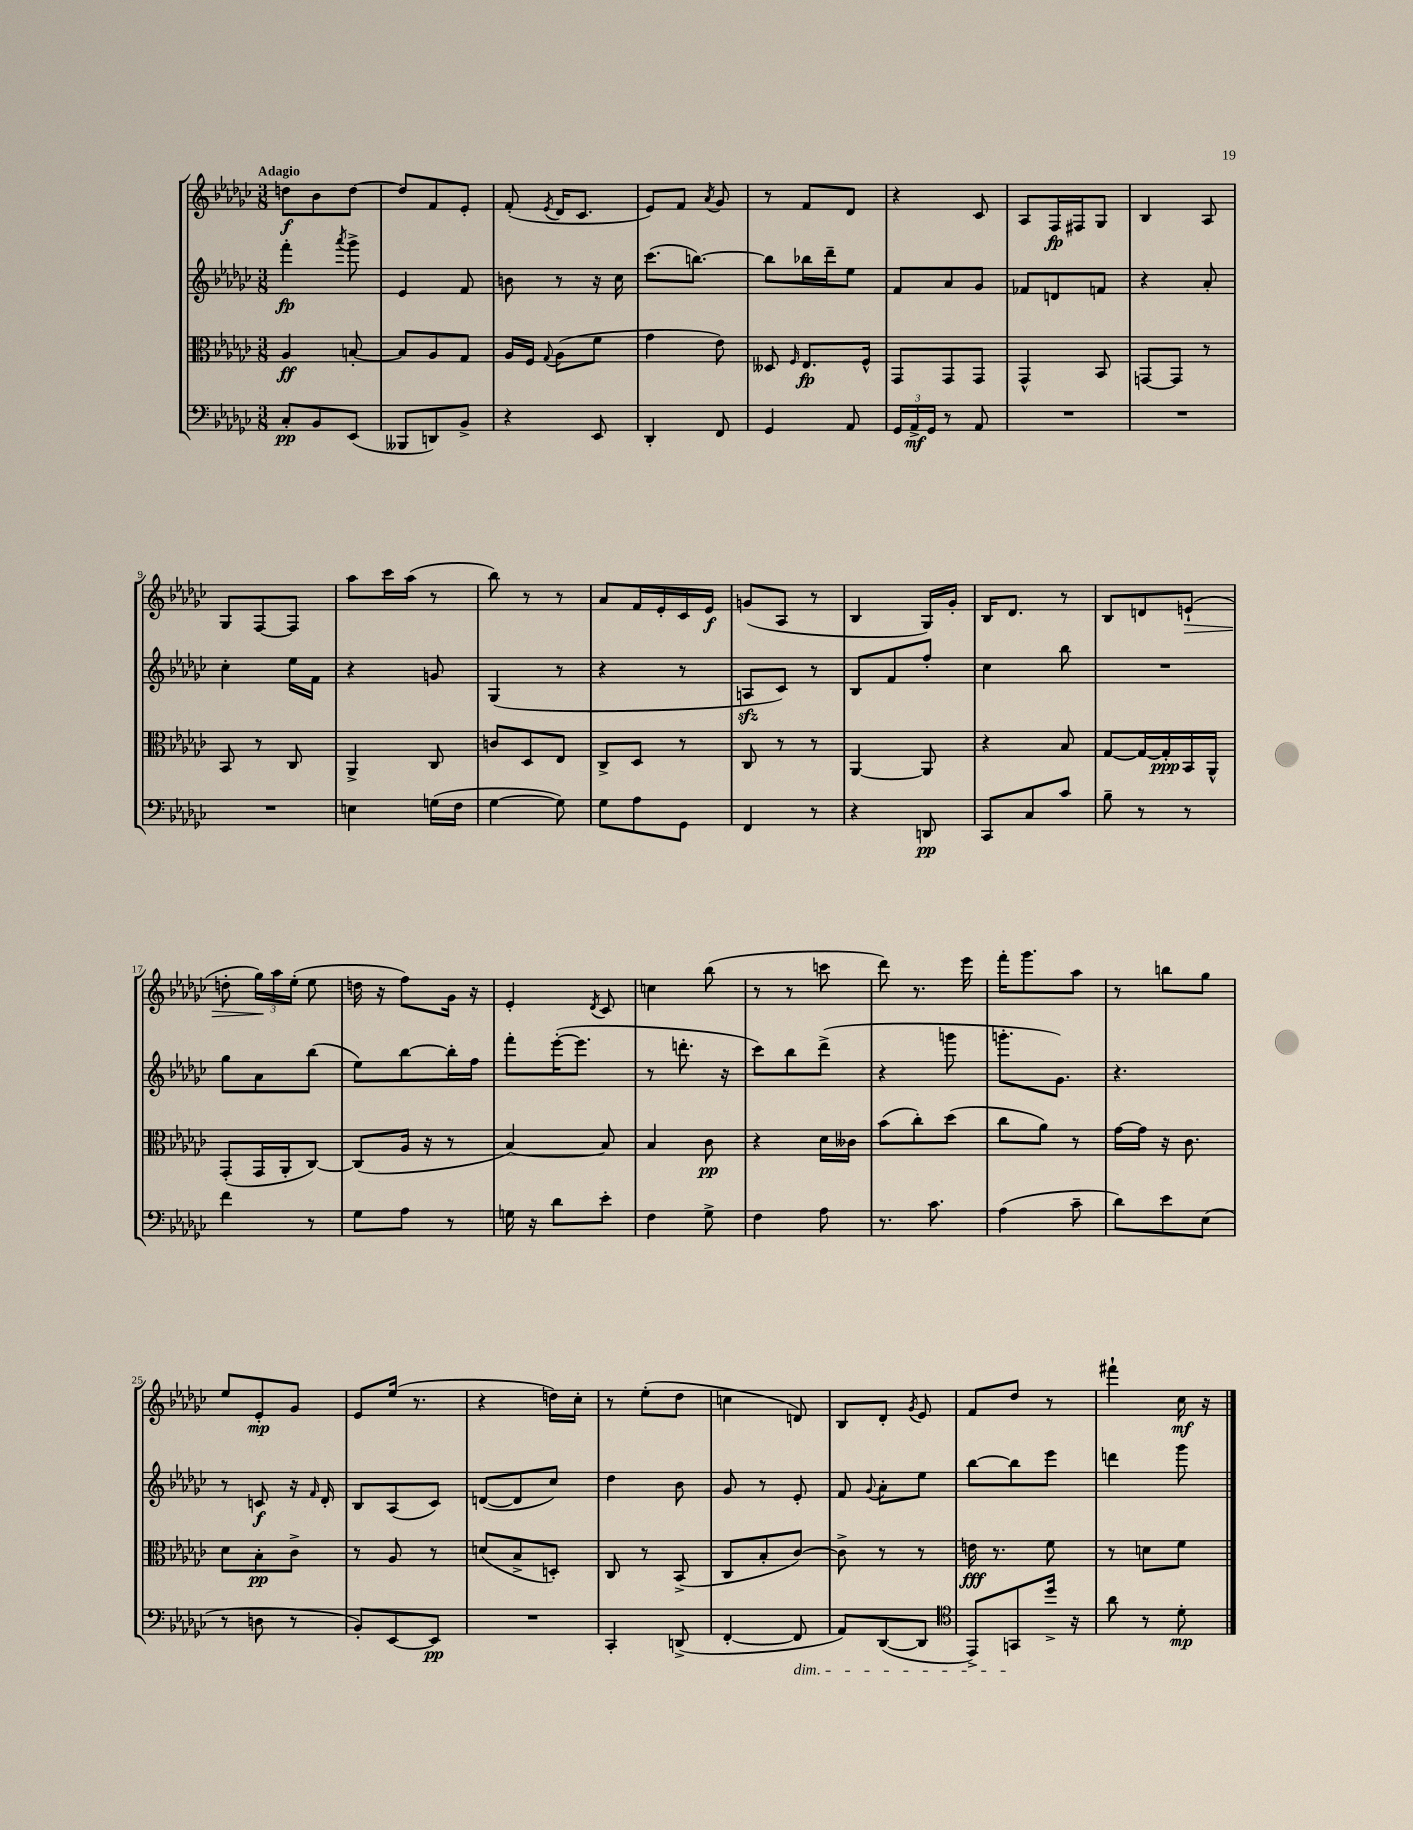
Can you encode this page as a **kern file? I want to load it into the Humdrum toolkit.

**kern	**kern	**kern	**kern
*staff4	*staff3	*staff2	*staff1
*clefF4	*clefC3	*clefG2	*clefG2
*k[b-e-a-d-g-c-]	*k[b-e-a-d-g-c-]	*k[b-e-a-d-g-c-]	*k[b-e-a-d-g-c-]
*M3/8	*M3/8	*M3/8	*M3/8
8C-'	4A-	4fff'	8dd
8BB-	.	.	8b-
.	.	8qaaa-	.
(8EE-	[8B'	8ggg-^	[8dd
=	=	=	=
8BBB--	8B]	4e-	8dd]
8DD)	8A-	.	8f
8BB-^	8G-	8f	8e-'
=	=	=	=
4r	16A-	8b	(8f'
.	16F	.	.
.	8qqG-	.	8qe-
.	(8A-	8r	16d-
.	.	.	8.c-
8EE-	8f	16r	.
.	.	16cc-	.
=	=	=	=
4DD-'	4g-	(8.ccc-	8e-)
.	.	.	8f
.	.	[8.bb)	.
.	.	.	8qa-
8FF	8e-)	.	8g-
=	=	=	=
4GG-	8D--	8bb]	8r
.	16qqF	.	.
.	8.E-	16bb-	8f
.	.	16ddd-~	.
8AA-	.	8ee-	8d-
.	16F^^	.	.
=	=	=	=
24GG-	8GG-	8f	4r
24AA-^	.	.	.
24GG-	.	.	.
8r	8GG-	8a-	.
8AA-	8GG-	8g-	8c-
=	=	=	=
4.r	4GG-^^	8f-	8A-
.	.	8d	16F
.	.	.	16F#
.	8BB-	8f	8G-
=	=	=	=
4.r	[8GG	4r	4B-
.	8GG]	.	.
.	8r	8a-'	8A-
=	=	=	=
4.r	8BB-	4cc-'	8G-
.	8r	.	[8F
.	8C-	16ee-	8F]
.	.	16f	.
=	=	=	=
4E	4AA-^	4r	8aa-
.	.	.	16ccc-
.	.	.	(16aa-
(16G	8C-	8g	8r
16F	.	.	.
=	=	=	=
[4G-	8c	(4G-	8bb-)
.	8D-	.	8r
8G-])	8E-	8r	8r
=	=	=	=
8G-	8C-^	4r	8a-
8A-	8D-	.	16f
.	.	.	16e-'
8GG-	8r	8r	16c-
.	.	.	16e-
=	=	=	=
4FF	8C-	8A	(8g
.	8r	8c-)	8A-
8r	8r	8r	8r
=	=	=	=
4r	[4AA-	8B-	4B-
.	.	8f	.
8DD	8AA-]	8ff'	16G-)
.	.	.	16g-'
=	=	=	=
8CC-	4r	4cc-	16B-
.	.	.	8.d-
8C-	.	.	.
8c-	8B-	8bb-	8r
=	=	=	=
8B-~	[8G-	4.r	8B-
8r	16G-_	.	8d
.	16G-']	.	.
8r	16BB-	.	(8e`
.	16AA-^^	.	.
=	=	=	=
4f	(8GG-'	8gg-	8dd'
.	16GG-	8a-	24gg-)
.	.	.	24aa-
.	16AA-'	.	.
.	.	.	(24ee-'
8r	[8C-)	(8bb-	8ee-
=	=	=	=
8G-	(8C-]	8ee-)	16dd
.	.	.	16r
8A-	16A-	[8bb-	8ff)
.	16r	.	.
8r	8r	16bb-']	16g-
.	.	16ff	16r
=	=	=	=
16G	[4B-)	8fff'	4e-'
16r	.	.	.
8d-	.	([16eee-'	.
.	.	8.eee-]	.
.	.	.	8qd-
8e-'	8B-]	.	8c-
=	=	=	=
4F	4B-	8r	4cc
.	.	8.ddd'	.
8G-^	8c-	.	(8bb-
.	.	16r	.
=	=	=	=
4F	4r	8ccc-)	8r
.	.	8bb-	8r
8A-	16d-	(8ddd-^	8ccc
.	16c--	.	.
=	=	=	=
8.r	(8b-	4r	8ddd-)
.	8cc-')	.	8.r
8.c-	.	.	.
.	(8dd-	8ggg	.
.	.	.	16eee-
=	=	=	=
(4A-	8cc-	8.ggg'	16fff'
.	.	.	8.ggg-
.	8a-)	.	.
.	.	8.g-)	.
8c-~	8r	.	8aa-
=	=	=	=
8d-)	[16g-	4.r	8r
.	16g-]	.	.
8e-	16r	.	8bb
.	8.c-	.	.
(8E-	.	.	8gg-
=	=	=	=
8r	8d-	8r	8ee-
8D	8B-'	8c	8e-'
8r	8c-^	16r	8g-
.	.	16qqf	.
.	.	16d-'	.
=	=	=	=
8BB-')	8r	8B-	8e-
[8EE-	8A-	(8A-	(16ee-
.	.	.	8.r
8EE-]	8r	8c-)	.
=	=	=	=
4.r	(8d	([8d	4r
.	8B-^	8d]	.
.	8D')	8cc-)	16dd)
.	.	.	16cc-'
=	=	=	=
4CC-'	8C-	4dd-	8r
.	8r	.	(8ee-'
(8DD^	(8BB-^	8b-	8dd-
=	=	=	=
[4FF'	8C-	8g-	4cc
.	8B-'	8r	.
8FF]	[8c-)	8e-'	8d)
=	=	=	=
8AA-)	8c-^]	8f	8B-
.	.	8qqg-	.
([8DD-	8r	8a-'	8d-'
.	.	.	8qg-
8DD-]	8r	8ee-	8e-
=	=	=	=
*clefC4	*	*	*
8EE-^)	16e	[8bb-	8f
.	8.r	.	.
8GG	.	8bb-]	8dd-
16dd-^	8f	8eee-	8r
16r	.	.	.
=	=	=	=
8a-	8r	4ddd	4fff#`
8r	8d	.	.
8d-'	8f	8ggg-	16cc-
.	.	.	16r
==	==	==	==
*-	*-	*-	*-
